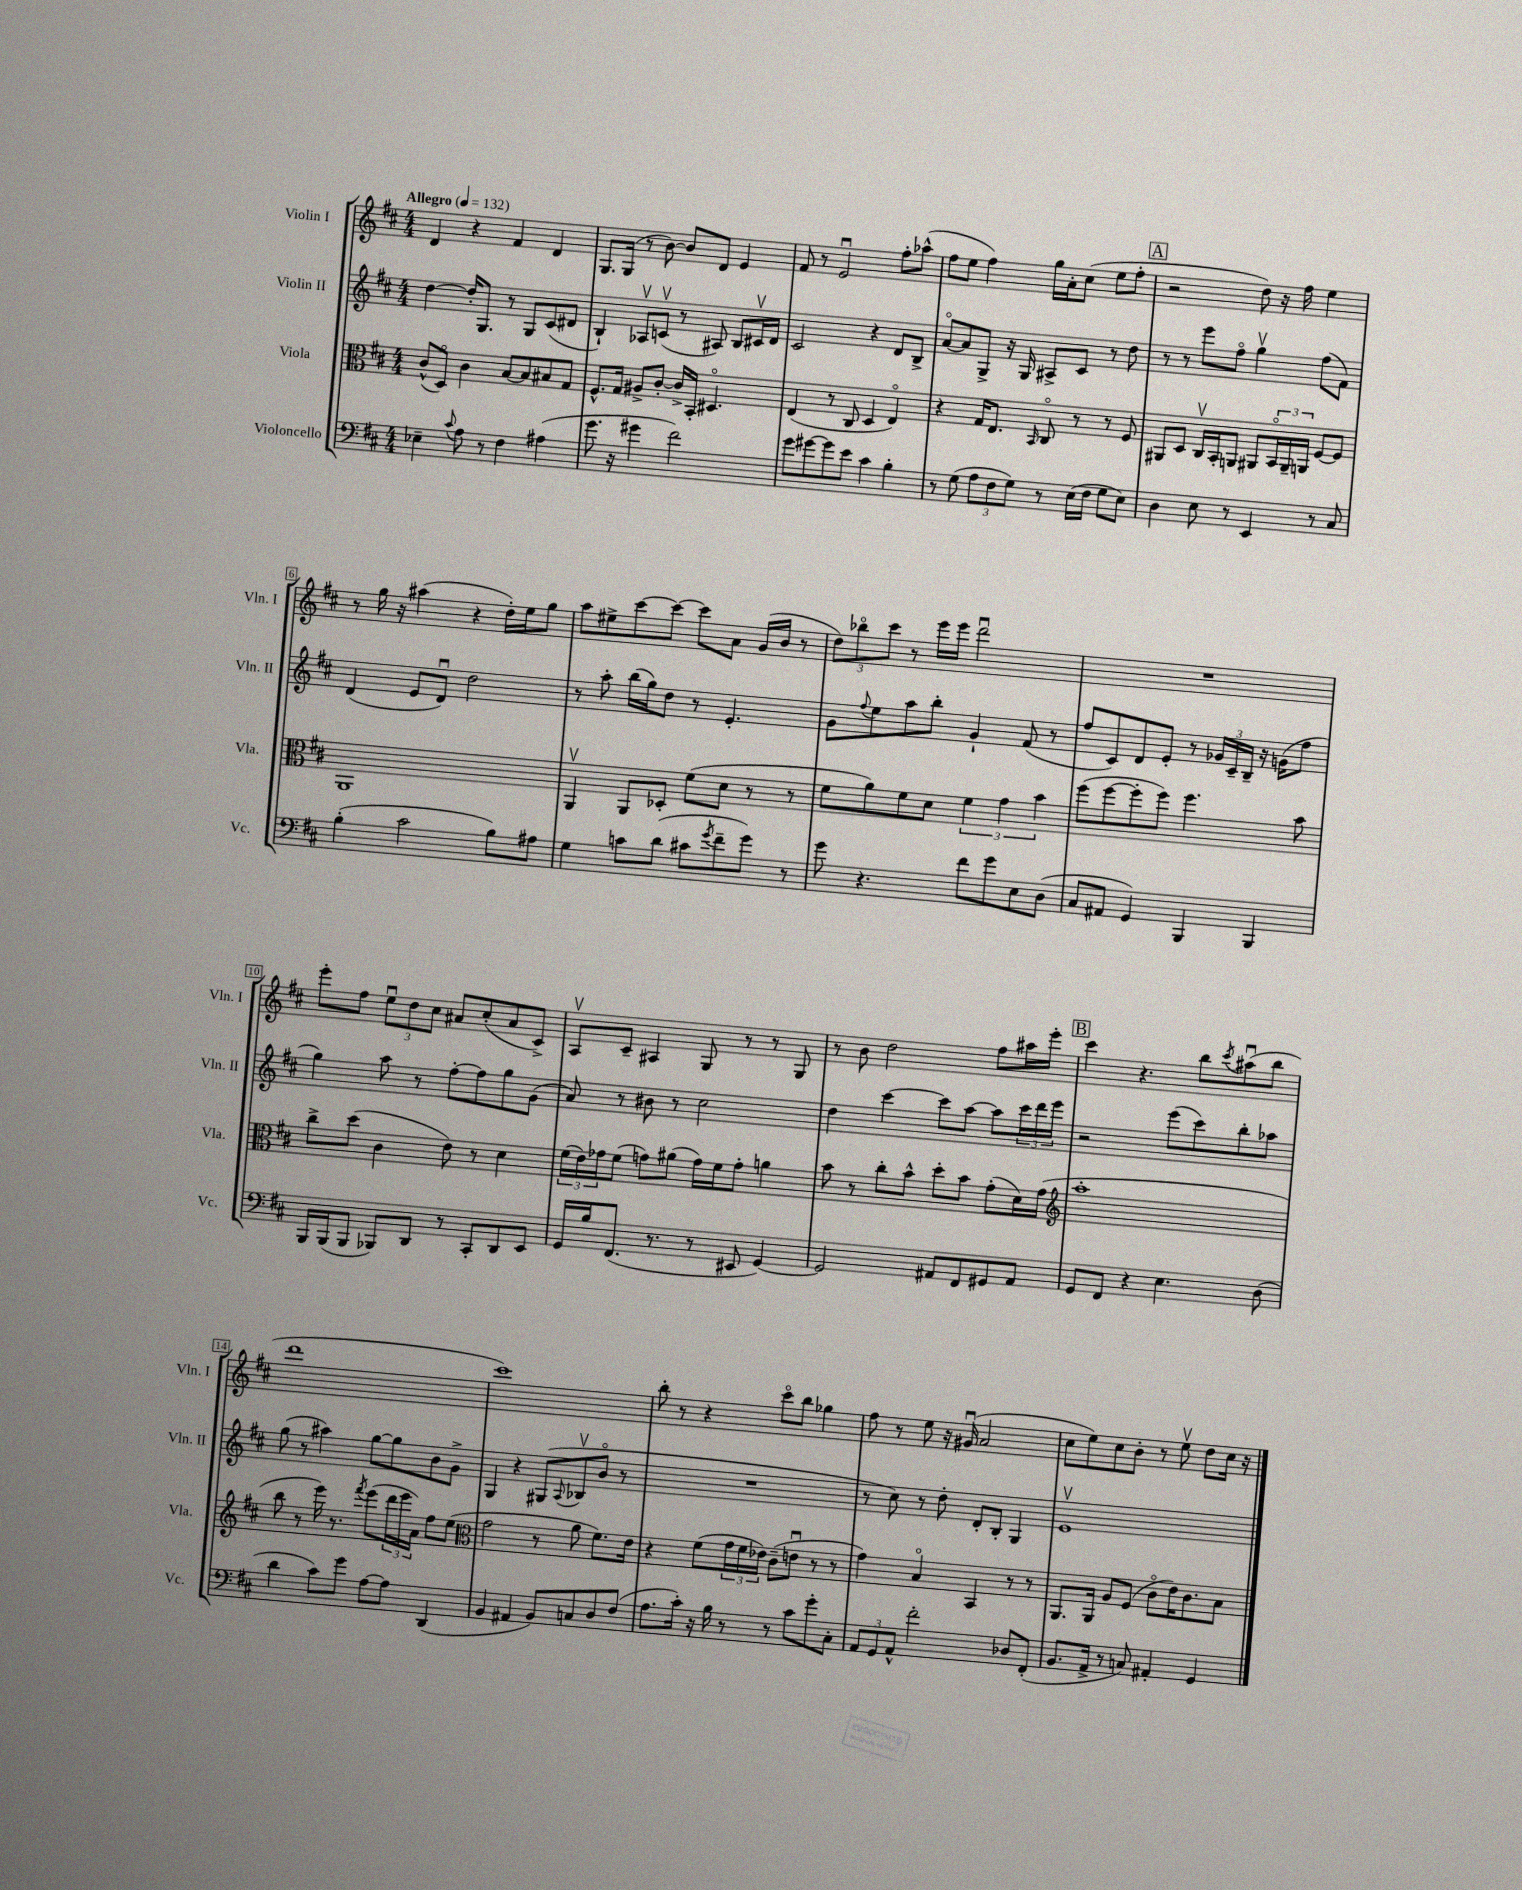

**kern	**kern	**kern	**kern
*part4	*part3	*part2	*part1
*staff4	*staff3	*staff2	*staff1
*I"Violoncello	*I"Viola	*I"Violin II	*I"Violin I
*I'Vc.	*I'Vla.	*I'Vln. II	*I'Vln. I
*clefF4	*clefC3	*clefG2	*clefG2
*k[f#c#]	*k[f#c#]	*k[f#c#]	*k[f#c#]
*M4/4	*M4/4	*M4/4	*M4/4
*MM132	*MM132	*MM132	*MM132
=1	=1	=1	=1
!	!	!	!LO:TX:a:B:t=Allegro
4E-X~\	(8c#^^/L	[4dd\	4d/
.	8D/J)	.	.
8qqc#/	.	.	.
8A\	4c#\	16dd'/KL]	4r
.	.	8.G/J	.
8r	.	.	.
4F#\	[8B/L	8r	4f#/
.	8B/]	8G/L	.
(4A#X\	8B#X/	(8c#/	4d/
.	8G/J	8d#X/J	.
=2	=2	=2	=2
8.g\	8.F#^^/L	4B`/)	8.G/L
16r	16G/Jk	.	(16G/Jk
4g#X\	8A#X^/L	8A-Xv/L	8r
.	[8c#'/J	(8cnv/J	[8b\)
2f#\)	16c#^/LL]	8r	8b/L]
.	16BB'/JJ	.	.
.	4.D#X/	8A#X/)	8d/J
.	.	8B/L	4e/
.	.	16c#Xv/L	.
.	.	16d/JJ	.
=3	=3	=3	=3
8g\L	(4E/	2c#/	8f#/
[8g#X\	.	.	8r
8g#\]	8r	.	2eu/
8e\J	8C#/	.	.
4c#\	4D/	4r	.
4B'\	4E/)	8d/L	8ff#'\L
.	.	8B^/J	(8aa-X^^\J
=4	=4	=4	=4
8r	4r	[8a/L	8ff#\L
(8G\	.	8a/]	8ee\J
12A\L	16G/KL	8G^/J	4ff#\)
.	8.E/J	.	.
12F#\	.	.	.
.	.	16r	.
12G\J)	.	.	.
.	.	16G/	.
.	16qqBB/	.	.
8r	8C#/	8A#X^/L	16gg\LL
.	.	.	16a'\J
(16E\LL	8r	8c#/J	(8cc#\J
16F#\JJ	.	.	.
8G\L	8r	8r	8ee\L
8E\J)	8F#/	8dd\	8ff#'\J
!!LO:REH:place=s1:t=A
=5	=5	=5	=5
4D\	8AA#X/L	8r	2r
.	8D/J	8r	.
8E\	16C#v/LL	8eee\L	.
.	16BB'/J	.	.
8r	8AAn/J	8ff#\J	.
4EE/	8AA#X/L	4ggv\	8dd\)
.	24BB/L	.	16r
.	24AA#~/	.	.
.	.	.	16ff#\
.	24AAn/JJ	.	.
8r	[8F#/L	(8ff#\L	4ee\
8C#/	8F#/J]	8f#\J)	.
!!LO:LB:g=z
=6	=6	=6	=6
(4B'\	1AA	(4d/	8r
.	.	.	16gg\
.	.	.	16r
2c#\	.	8e/L	(4aa#X\
.	.	8du/J)	.
.	.	2dd\	4r
8B\L)	.	.	16dd'\LL)
.	.	.	16ee\J
8A#X\J	.	.	8gg\J
=7	=7	=7	=7
4G\	4AAv/	8r	8aa\L
.	.	8aa'\	8ee#X^\
8cn\L	8AA/L	(16bb\LL	[8ccc#\
.	.	16gg\J)	.
(8d\J	8D-X'/J	8dd\J	8ccc#\J_
8c#X\L	(8f#\L	8r	8ccc#\L]
8qg/	.	.	.
8f#~\	8d\J	4.e'/	8a\J
8g\J)	8r	.	(16g/LL
.	.	.	16b/JJ
8r	8r	.	8r
=8	=8	=8	=8
8g\	8f#\L	8g\L	12dd\L)
.	.	.	12bb-X\
.	.	8qqff#/	.
4.r	8a\)	8ee\	.
.	.	.	12ccc#\J
.	8f#\	8aa\	8r
.	8d\J	8bb'\J	16eee\LL
.	.	.	16eee\JJ
8f#\L	6f#\	4g`/	2dddu\
8g\	.	.	.
.	6g\	.	.
8E\	.	(8f#/	.
.	6b\	.	.
(8D\J	.	8r	.
=9	=9	=9	=9
8C#/L	(8ff#\L	8ff#/L	1r
8AA#X/J	[8ff#\	8c#/)	.
4GG/)	8ff#'\]	8d/	.
.	8ff#\J)	8e'/J	.
4BBB/	4.ff#\	8r	.
.	.	24g-X/LL	.
.	.	24c#~/	.
.	.	24B~/JJ	.
4BBB/	.	16r	.
.	.	(16gn\KL	.
.	8b\	8ff#\J	.
!!LO:LB:g=z
=10	=10	=10	=10
16BBB/LL	8cc#^\L	4gg\)	8eee'\L
(16BBB/J	.	.	.
8BBB/J	(8dd\J	.	8ff#\J
8BBB-X/L)	4c#\	8aa\	12eeu\L
.	.	.	12dd\
8DD/J	.	8r	.
.	.	.	12cc#\J
8r	8e\)	[8ff#'\L	8a#X/L
8CC#'/L	8r	8ff#\]	(8cc#'/
8DD/	4d\	8gg\	8a#/
8EE/J	.	(8g\J	8c#^/J)
=11	=11	=11	=11
16GG/LL	(24f#\LL	8a/)	8Av/L
.	24e\)	.	.
16B/J	.	.	.
.	24g-X\J	.	.
(8.FF#/J	(8f#\J	8r	8c#~/J
.	8gn\L)	8b#X\	4A#X/
8.r	.	.	.
.	(8a#X\J	8r	.
8r	16g\LL)	2cc#\	8G/
.	16f#\J	.	.
8EE#X/	8g'\J	.	8r
[4GG/)	4an\	.	8r
.	.	.	8G/
=12	=12	=12	=12
2GG/]	8b\	4dd\	8r
.	8r	.	8b\
.	8cc#'\L	[4ccc#\	2dd\
.	8b^^\J	.	.
8AA#X/L	8dd'\L	8ccc#\L]	.
8FF#/	8b\J	[8aa\J	.
8GG#X/	(8g'\L	8aa\L]	8ff#\L
8AA#/J	16d\L)	24ccc#\L	16aa#X\L
.	.	24ddd\	.
.	(16g\JJ	.	16eee'\JJ
.	.	24eee\JJ	.
!!LO:REH:place=s1:t=B
=13	=13	=13	=13
*	*clefG2	*	*
8GG/L	1aa'	2r	4ccc#\
8FF#/J	.	.	.
4r	.	.	4.r
4.E\	.	(8eee\L	.
.	.	8ccc#\)	8bb\L
.	.	.	8qccc#/
.	.	8bb'\	(8aa#Xu\
(8D\	.	8aa-X\J	8bb\J
!!LO:LB:g=z
=14	=14	=14	=14
4d\	8bb\	(8gg\	1ddd
.	8r	8r	.
8c#\L)	16eee\)	4aa#X\)	.
.	8.r	.	.
8g\J	.	.	.
.	8qfff#/	.	.
[8A\L	(8eee\L	[8gg\L	.
8A\J]	24ddd\L	8gg\]	.
.	24eee\	.	.
.	24a\JJ)	.	.
(4DD/	8ff#\L	8b\	.
.	(8ee\J	8g^\J	.
=15	=15	=15	=15
*	*clefC3	*	*
4BB/	2g\	4G/	1ccc#)
4AA#X/	.	4r	.
8BB/L)	8r	(8G#X/L	.
.	.	8qqA/	.
8Cn/	8a\	8B-Xv/	.
8D/	8.f#\L)	8b/J	.
(8F#/J	.	8r	.
.	16e\Jk	.	.
=16	=16	=16	=16
8.A\L	4r	1r	8bb'\
.	.	.	8r
16c#'\Jk)	.	.	.
16r	(8f#\L	.	4r
16B\	.	.	.
8r	24g\L	.	.
.	24f#\	.	.
.	24e-X\JJ)	.	.
8r	(8c#~\L	.	8ccc#\L
8c#\L	8enu\J	.	8bb\J
8g'\	8r	.	4gg-X\
8C#'\J	8r	.	.
=17	=17	=17	=17
12AA/L	4g\)	8r	8ff#\
12GG/	.	.	.
.	.	8cc#\)	8r
12AA^^/J	.	.	.
2f#'\	4B/	8r	8ee\
.	.	8dd'\	16r
.	.	.	(16g#Xu/
.	4BB/	8d'/L	2a/
.	.	8B'/J	.
8D-X/L	8r	4G/	.
(8FF#'/J	8r	.	.
=18	=18	=18	=18
8.BB/L	8.AA/L	1ev	8cc#\L
.	.	.	8ee\)
16AA^/Jk	16AA/Jk	.	.
8r	8A/L	.	8cc#\
8Cn/)	(8F#/J	.	8b'\J
4AA#X'/	8c#\L	.	8r
.	16e\K)	.	8eev\
.	8.c#\	.	.
4GG/	.	.	8dd\L
.	8B\J	.	16cc#\Jk
.	.	.	16r
==	==	==	==
*-	*-	*-	*-
